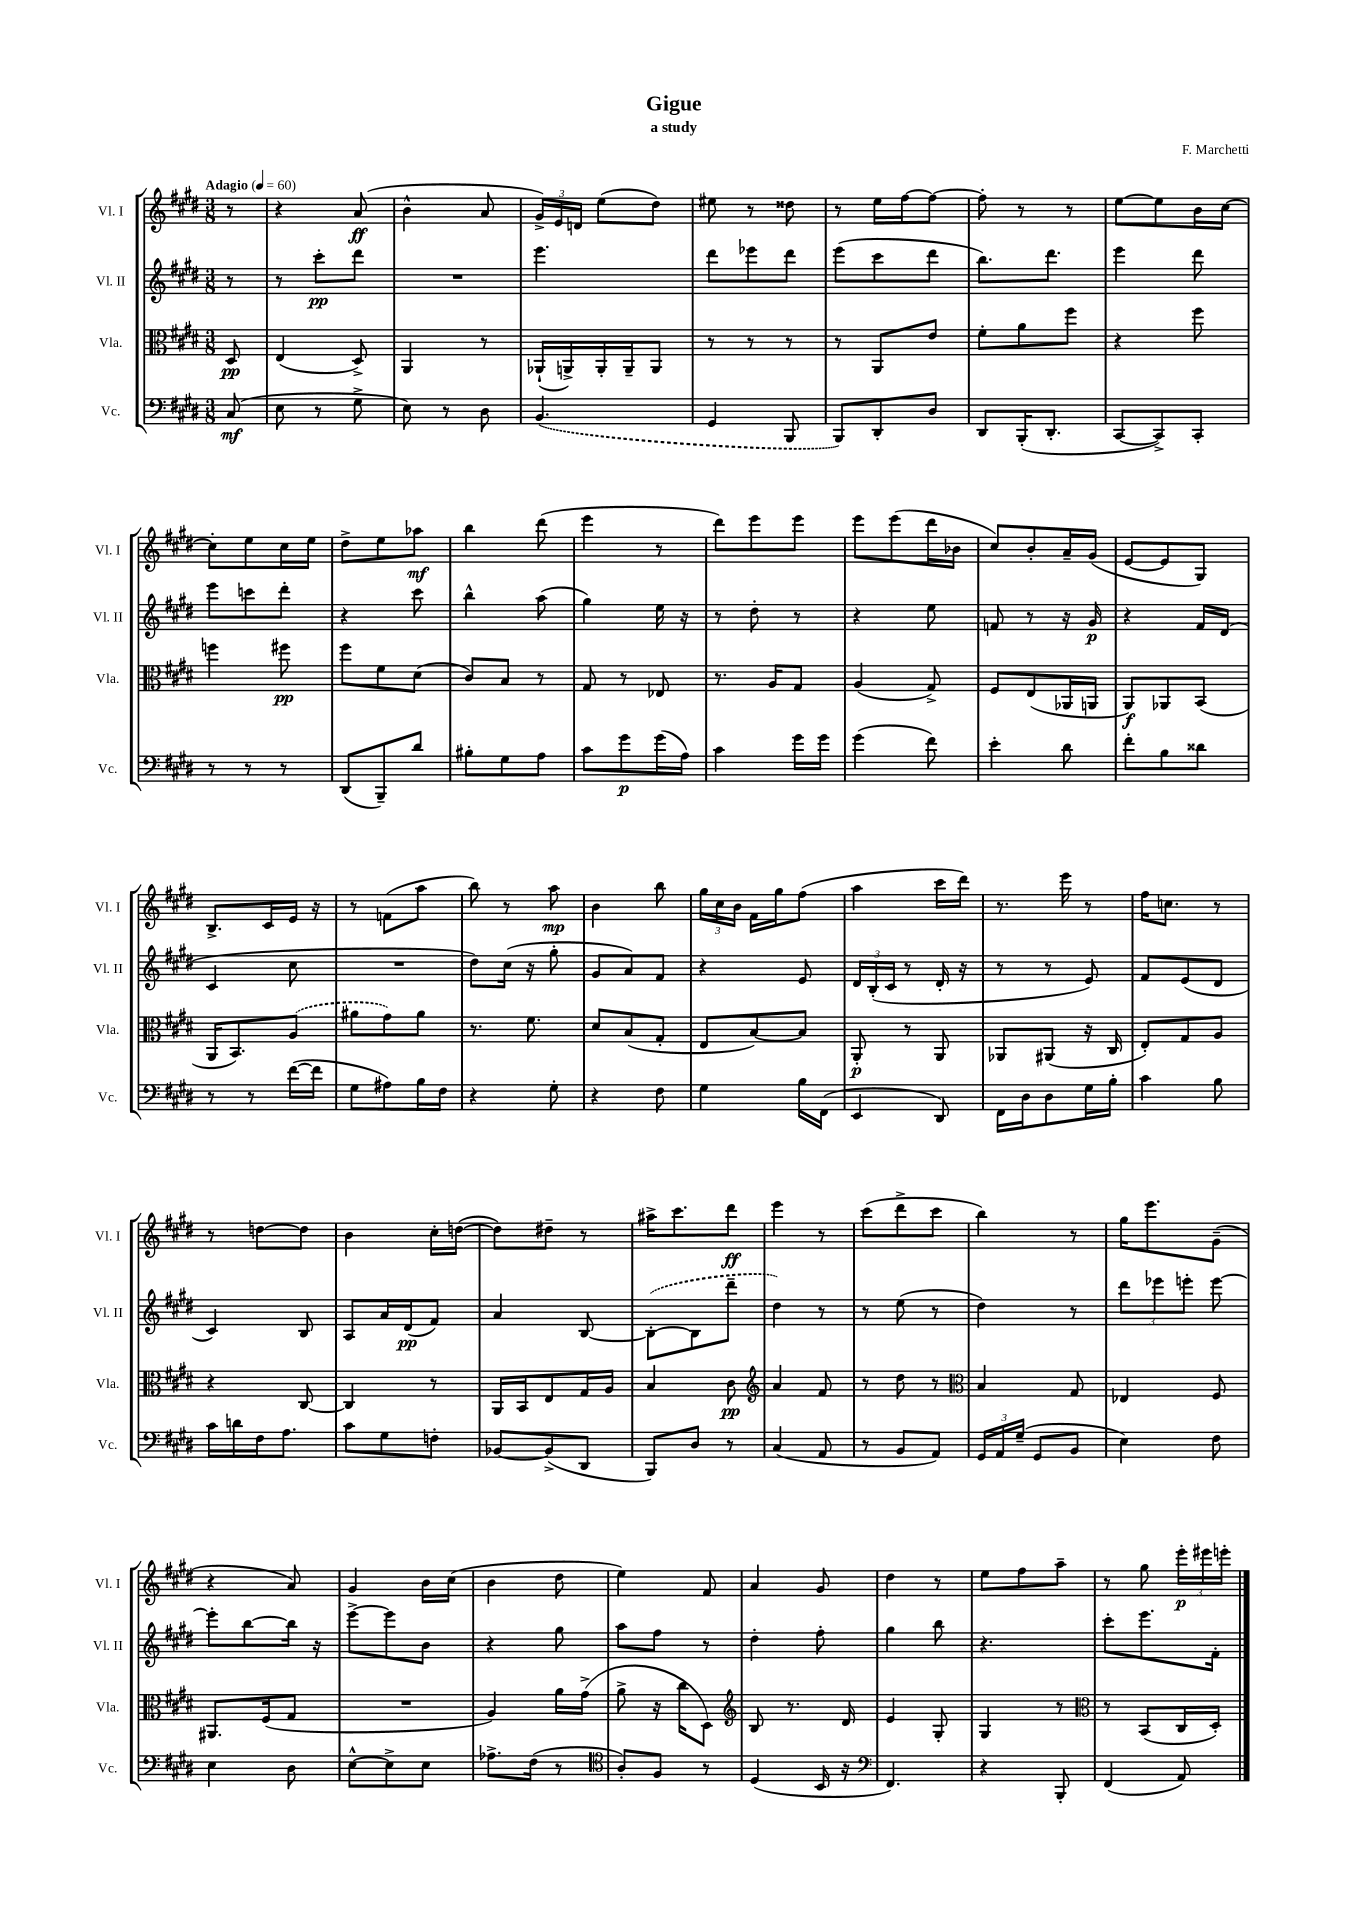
\header { title = "Gigue" composer = "F. Marchetti" subtitle = "a study" }
<<
\new StaffGroup <<
\new Staff = "s0" \with { instrumentName = "Vl. I" shortInstrumentName = "Vl. I" } {
    \clef treble \key e \major \numericTimeSignature \time 3/8 \partial 8 \tempo "Adagio" 4 = 60
    \autoBeamOff r8 |
    r4 a'8\ff( |
    b'4-^ a'8 |
    \tuplet 3/2 { gis'16[->) e'16 d'16] } e''8[( dis''8]) |
    eis''8 r8 disis''8 |
    r8 e''16[ fis''16~ fis''8]~ |
    fis''8-. r8 r8 |
    e''8[~ e''8 b'16 cis''16]~ |
    cis''8[-. e''8 cis''16 e''16] |
    dis''8[-> e''8 aes''8]\mf |
    b''4 dis'''8( |
    e'''4 r8 |
    dis'''8[) e'''8 e'''8] |
    e'''8[ e'''8( dis'''16 bes'16] |
    cis''8[) b'8-. a'16-- gis'16]( |
    e'8[~ e'8 gis8]) |
    b8.[-> cis'16 e'16] r16 |
    r8 f'8[( a''8] |
    b''8) r8 a''8\mp |
    b'4 b''8 |
    \tuplet 3/2 { gis''16[ cis''16 b'16] } fis'16[ gis''16 fis''8]( |
    a''4 cis'''16[ dis'''16]) |
    r8. e'''16 r8 |
    fis''16[ c''8.] r8 |
    r8 d''8[~ d''8] |
    b'4 cis''16[-. d''16]~( |
    d''8[) dis''8]-- r8 |
    ais''16[-> cis'''8. dis'''8]\ff |
    e'''4 r8 |
    cis'''8[( dis'''8-> cis'''8] |
    b''4) r8 |
    gis''16[ e'''8. gis'8]--( |
    r4 a'8) |
    gis'4 b'16[ cis''16]( |
    b'4 dis''8 |
    e''4) fis'8 |
    a'4 gis'8 |
    dis''4 r8 |
    e''8[ fis''8 a''8]-- |
    r8 gis''8 \tuplet 3/2 { e'''16[-.\p eis'''16 e'''16]-. } \bar "|." |
}
\new Staff = "s1" \with { instrumentName = "Vl. II" shortInstrumentName = "Vl. II" } {
    \clef treble \key e \major \numericTimeSignature \time 3/8 \partial 8
    \autoBeamOff r8 |
    r8 cis'''8[-.\pp dis'''8] |
    R4. |
    e'''4. |
    dis'''8[ ees'''8 dis'''8] |
    e'''8[( cis'''8 dis'''8] |
    b''8.[) dis'''8.] |
    e'''4 dis'''8 |
    e'''8[ c'''8 dis'''8]-. |
    r4 cis'''8 |
    b''4-^ a''8( |
    gis''4) e''16 r16 |
    r8 dis''8-. r8 |
    r4 e''8 |
    f'8 r8 r16 gis'16\p |
    r4 fis'16[ dis'16]( |
    cis'4 cis''8 |
    R4. |
    dis''8[) cis''16]( r16 gis''8-. |
    gis'8[ a'8) fis'8] |
    r4 e'8 |
    \tuplet 3/2 { dis'16[ b16-.( cis'16] } r8 dis'16-. r16 |
    r8 r8 e'8) |
    fis'8[ e'8( dis'8] |
    cis'4) b8 |
    a8[ a'16 dis'16\pp( fis'8]) |
    a'4 b8~ |
    \once \slurDashed b8[~-.( b8 dis'''8]-- |
    dis''4) r8 |
    r8 e''8( r8 |
    dis''4) r8 |
    \tuplet 3/2 { dis'''8[ ees'''8 e'''8]-. } e'''8~ |
    e'''8[-. b''8~ b''16] r16 |
    e'''8[~-> e'''8 b'8] |
    r4 gis''8 |
    a''8[ fis''8] r8 |
    dis''4-. fis''8-. |
    gis''4 b''8 |
    r4. |
    cis'''8[-. e'''8. fis'16]-. \bar "|." |
}
\new Staff = "s2" \with { instrumentName = "Vla." shortInstrumentName = "Vla." } {
    \clef alto \key e \major \numericTimeSignature \time 3/8 \partial 8
    \autoBeamOff dis8\pp |
    e4( dis8->) |
    a,4 r8 |
    aes,16[-!( a,16->) a,16-. a,16-- a,8] |
    r8 r8 r8 |
    r8 a,8[ e'8] |
    fis'8[-. a'8 fis''8] |
    r4 fis''8 |
    f''4 fis''8\pp |
    fis''8[ fis'8 dis'8]( |
    cis'8[) b8] r8 |
    gis8 r8 ees8 |
    r8. a16[ gis8] |
    a4( gis8->) |
    fis8[ e8( aes,16 a,16] |
    a,8[\f) aes,8 b,8]( |
    a,16[ b,8.) \once \slurDashed a8]( |
    ais'8[ gis'8) ais'8] |
    r8. fis'8. |
    dis'8[ b8( gis8]-. |
    e8[ b8~) b8] |
    a,8-.\p r8 a,8 |
    aes,8[ ais,8]( r16 cis16 |
    e8[-.) gis8 a8] |
    r4 cis8~ |
    cis4 r8 |
    a,16[ b,16 e8 gis16 a16] |
    b4 cis'8\pp |
    \clef treble a'4 fis'8 |
    r8 dis''8 r8 |
    \clef alto b4 gis8 |
    ees4 fis8 |
    ais,8.[ fis16( gis8] |
    R4. |
    a4) a'16[ gis'16]->( |
    a'8-> r16 cis''16[ dis8]) |
    \clef treble b8 r8. dis'16 |
    e'4 gis8-. |
    gis4 r8 |
    \clef alto r8 b,8[( cis16 dis16]-.) \bar "|." |
}
\new Staff = "s3" \with { instrumentName = "Vc." shortInstrumentName = "Vc." } {
    \clef bass \key e \major \numericTimeSignature \time 3/8 \partial 8
    \autoBeamOff cis8\mf( |
    e8 r8 gis8-> |
    e8) r8 dis8 |
    \once \slurDashed b,4.( |
    gis,4 b,,8 |
    b,,8[) dis,8-. dis8] |
    dis,8[ b,,16-.( dis,8.]-. |
    cis,8[~ cis,8->) cis,8]-. |
    r8 r8 r8 |
    dis,8[( b,,8--) dis'8] |
    bis8[-. gis8 a8] |
    cis'8[ gis'8\p gis'16( a16]) |
    cis'4 gis'16[ gis'16] |
    gis'4( fis'8) |
    e'4-. dis'8 |
    fis'8[-. b8 disis'8] |
    r8 r8 fis'16[~( fis'16] |
    gis8[ ais8) b16 fis16] |
    r4 gis8-. |
    r4 fis8 |
    gis4 b16[ fis,16]( |
    e,4 dis,8) |
    fis,16[ dis16 dis8 gis16 b16]-. |
    cis'4 b8 |
    cis'16[ d'16 fis16 a8.] |
    cis'8[ gis8 f8]-. |
    bes,8[~ bes,8->( dis,8] |
    b,,8[) dis8] r8 |
    cis4( a,8 |
    r8 b,8[ a,8]) |
    \tuplet 3/2 { gis,16[ a,16 gis16]--( } gis,8[ b,8] |
    e4) fis8 |
    e4 dis8 |
    e8[~-^ e8-> e8] |
    aes8.[-> fis16]( r8 |
    \clef tenor a8[-.) fis8] r8 |
    dis4( b,16 r16 |
    \clef bass fis,4.) |
    r4 b,,8-. |
    fis,4( a,8) \bar "|." |
}
>>
>>
\layout { \context { \Score \remove "Bar_number_engraver" } }
